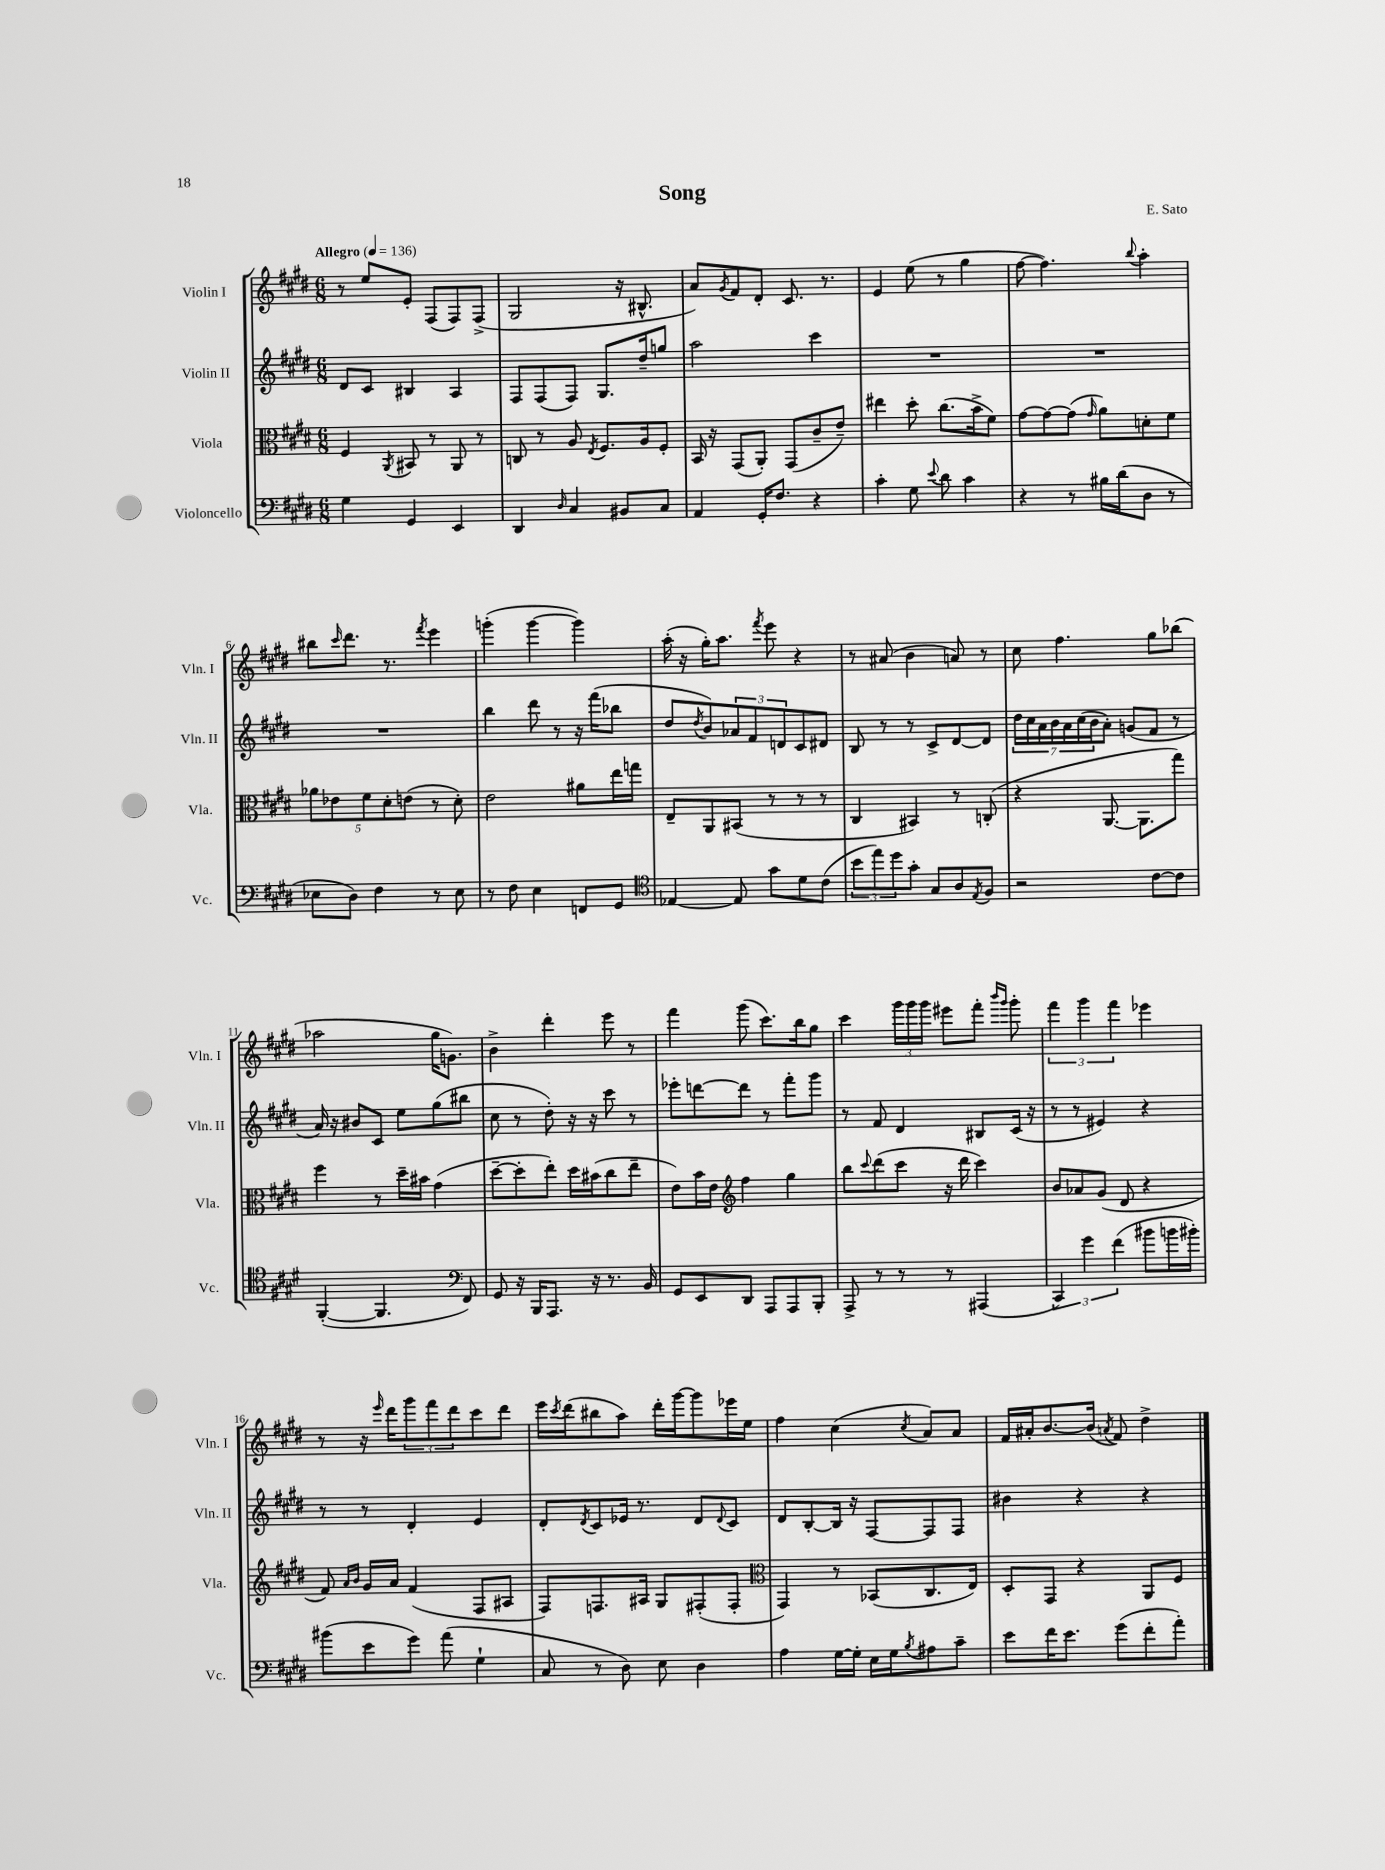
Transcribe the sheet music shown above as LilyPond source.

\header { title = "Song" composer = "E. Sato" }
<<
\new StaffGroup <<
\new Staff = "s0" \with { instrumentName = "Violin I" shortInstrumentName = "Vln. I" } {
    \clef treble \key e \major \numericTimeSignature \time 6/8 \tempo "Allegro" 4 = 136
    r8 e''8 e'8-. fis8( fis8) fis8->( |
    gis2 r16 bis8.-^ |
    a'8) \acciaccatura { gis'8 } fis'8 dis'8-. cis'8. r8. |
    e'4 e''8( r8 gis''4 |
    fis''8~ fis''4.) \appoggiatura { b''8 } a''4-. |
    bis''8 \grace { cis'''16 } dis'''8. r8. \acciaccatura { fis'''8 } e'''4 |
    g'''4-.( g'''4~ g'''4) |
    a''16-.( r16 gis''16-.) a''8. \acciaccatura { fis'''8 } e'''8 r4 |
    r8 ais'8( b'4 a'8) r8 |
    cis''8 fis''4. gis''8 bes''8( |
    aes''2 gis''16 g'8.) |
    b'4-> dis'''4-. e'''8 r8 |
    fis'''4 gis'''8( cis'''8.) b''16 gis''8 |
    cis'''4 \tuplet 3/2 { gis'''16 gis'''16 gis'''16 } eis'''8 fis'''8-. \grace { b'''16 gis'''16 } gis'''8-. |
    \tuplet 3/2 { fis'''4 gis'''4 fis'''4 } ees'''4 |
    r8 r16 \grace { e'''16 } dis'''16 \tuplet 3/2 { gis'''8 fis'''8 dis'''8 } cis'''8 dis'''8 |
    e'''16 \acciaccatura { cis'''8 } dis'''16( bis''8 a''8) dis'''16-. gis'''16~ gis'''8 ees'''16 e''16 |
    fis''4 cis''4( \acciaccatura { cis''8 } a'8) a'8 |
    fis'16 ais'16-. b'8.~ b'16( \acciaccatura { a'8 } fis'8) dis''4-> \bar "|." |
}
\new Staff = "s1" \with { instrumentName = "Violin II" shortInstrumentName = "Vln. II" } {
    \clef treble \key e \major \numericTimeSignature \time 6/8
    dis'8 cis'8 bis4 a4 |
    fis8 fis8( fis8) gis8. dis''16-- g''8 |
    a''2 cis'''4 |
    R2. |
    R2. |
    R2. |
    b''4 dis'''8 r8 r16 fis'''16( bes''8 |
    dis''8 \acciaccatura { dis''8 } b'8) \tuplet 3/2 { aes'8 fis'8 d'8 } cis'8 dis'8 |
    b8 r8 r8 cis'8-> dis'8~ dis'8 |
    \tuplet 7/4 { dis''16 cis''16 a'16 b'16 a'16 cis''16( b'16 } a'8-.) g'8( fis'8 r8 |
    a'16) r16 bis'8 cis'8 e''8 gis''8( bis''8 |
    cis''8 r8 dis''8-.) r16 r16 cis'''8 r8 |
    ees'''8-. d'''8~ d'''8 r8 fis'''8-. gis'''8 |
    r8 fis'8 dis'4 bis8 cis'16( r16 |
    r8 r8 eis'4) r4 |
    r8 r8 dis'4-. e'4 |
    dis'8-. \acciaccatura { dis'8 } cis'8 ees'16 r8. dis'8 \appoggiatura { dis'8 } cis'8 |
    dis'8 b8~-. b16 r16 fis8~ fis8 fis8 |
    bis'4 r4 r4 \bar "|." |
}
\new Staff = "s2" \with { instrumentName = "Viola" shortInstrumentName = "Vla." } {
    \clef alto \key e \major \numericTimeSignature \time 6/8
    fis4 \acciaccatura { a,8 } bis,8 r8 a,8 r8 |
    c8 r8 a8 \acciaccatura { e8 } fis8. a16 fis8-. |
    b,16 r16 gis,8( a,8-.) gis,8( cis'8-- e'8--) |
    eis''4 dis''8-. cis''8.( b'16-> fis'8) |
    gis'8~ gis'8~ gis'8( \grace { gis'16 } a'8) d'8-. fis'8 |
    \tuplet 5/4 { aes'8 ees'8 fis'8 dis'8-. e'8( } r8 dis'8-.) |
    e'2 ais'8 e''16 g''16 |
    e8-- a,8 bis,8( r8 r8 r8 |
    cis4 bis,4) r8 c8-.( |
    r4 a,8.~ a,8. gis''8) |
    fis''4 r8 dis''16-- bis'16 gis'4( |
    dis''8~-- dis''8-. e''8-.) dis''16 bis'16( cis''8 e''8-- |
    e'8) b'16 e'16 \clef treble fis''4 gis''4 |
    b''8 \appoggiatura { cis'''8 } dis'''8( cis'''8 r16 dis'''16 cis'''4) |
    b'8 aes'8 gis'8( dis'8 r4 |
    fis'8) \grace { a'16 b'16 } gis'16 a'16 fis'4( fis8 ais8 |
    fis8) f8. ais16 gis8 fis8-.( fis8-. |
    \clef alto gis,4) r8 bes,8( cis8. e16) |
    dis8-. gis,8 r4 a,8 fis8 \bar "|." |
}
\new Staff = "s3" \with { instrumentName = "Violoncello" shortInstrumentName = "Vc." } {
    \clef bass \key e \major \numericTimeSignature \time 6/8
    gis4 gis,4 e,4 |
    dis,4 \grace { dis16 } cis4 bis,8 cis8 |
    a,4 gis,16-. fis8. r4 |
    cis'4-. gis8 \appoggiatura { e'8 } dis'8 cis'4 |
    r4 r8 bis16 dis'16( dis8 r8 |
    ees8 dis8) fis4 r8 ees8 |
    r8 fis8 e4 f,8 gis,8 |
    \clef tenor ees4~ ees8 gis'8 dis'8 cis'8( |
    \tuplet 3/2 { b'8 e''8) dis''8 } gis'8-. gis8 a8 \acciaccatura { e8 } fis8 |
    r2 cis'8~ cis'8 |
    fis,4~-.( fis,4. \clef bass fis,8) |
    gis,8 r16 b,,16 a,,8. r16 r8. b,16 |
    gis,8 e,8 dis,8 a,,8 a,,8 b,,8-. |
    a,,8-> r8 r8 r8 ais,,4( |
    \tuplet 3/2 { cis,4) gis'4 fis'4( } bis'8 b'16 bis'16-.) |
    bis'8( e'8 gis'8) a'8( gis4-! |
    cis8 r8 dis8) e8 dis4 |
    a4 gis16~ gis16-. e16 gis16 \acciaccatura { b8 } ais8 cis'8-- |
    e'8 fis'16 e'8. gis'8( fis'8-. a'8-.) \bar "|." |
}
>>
>>
